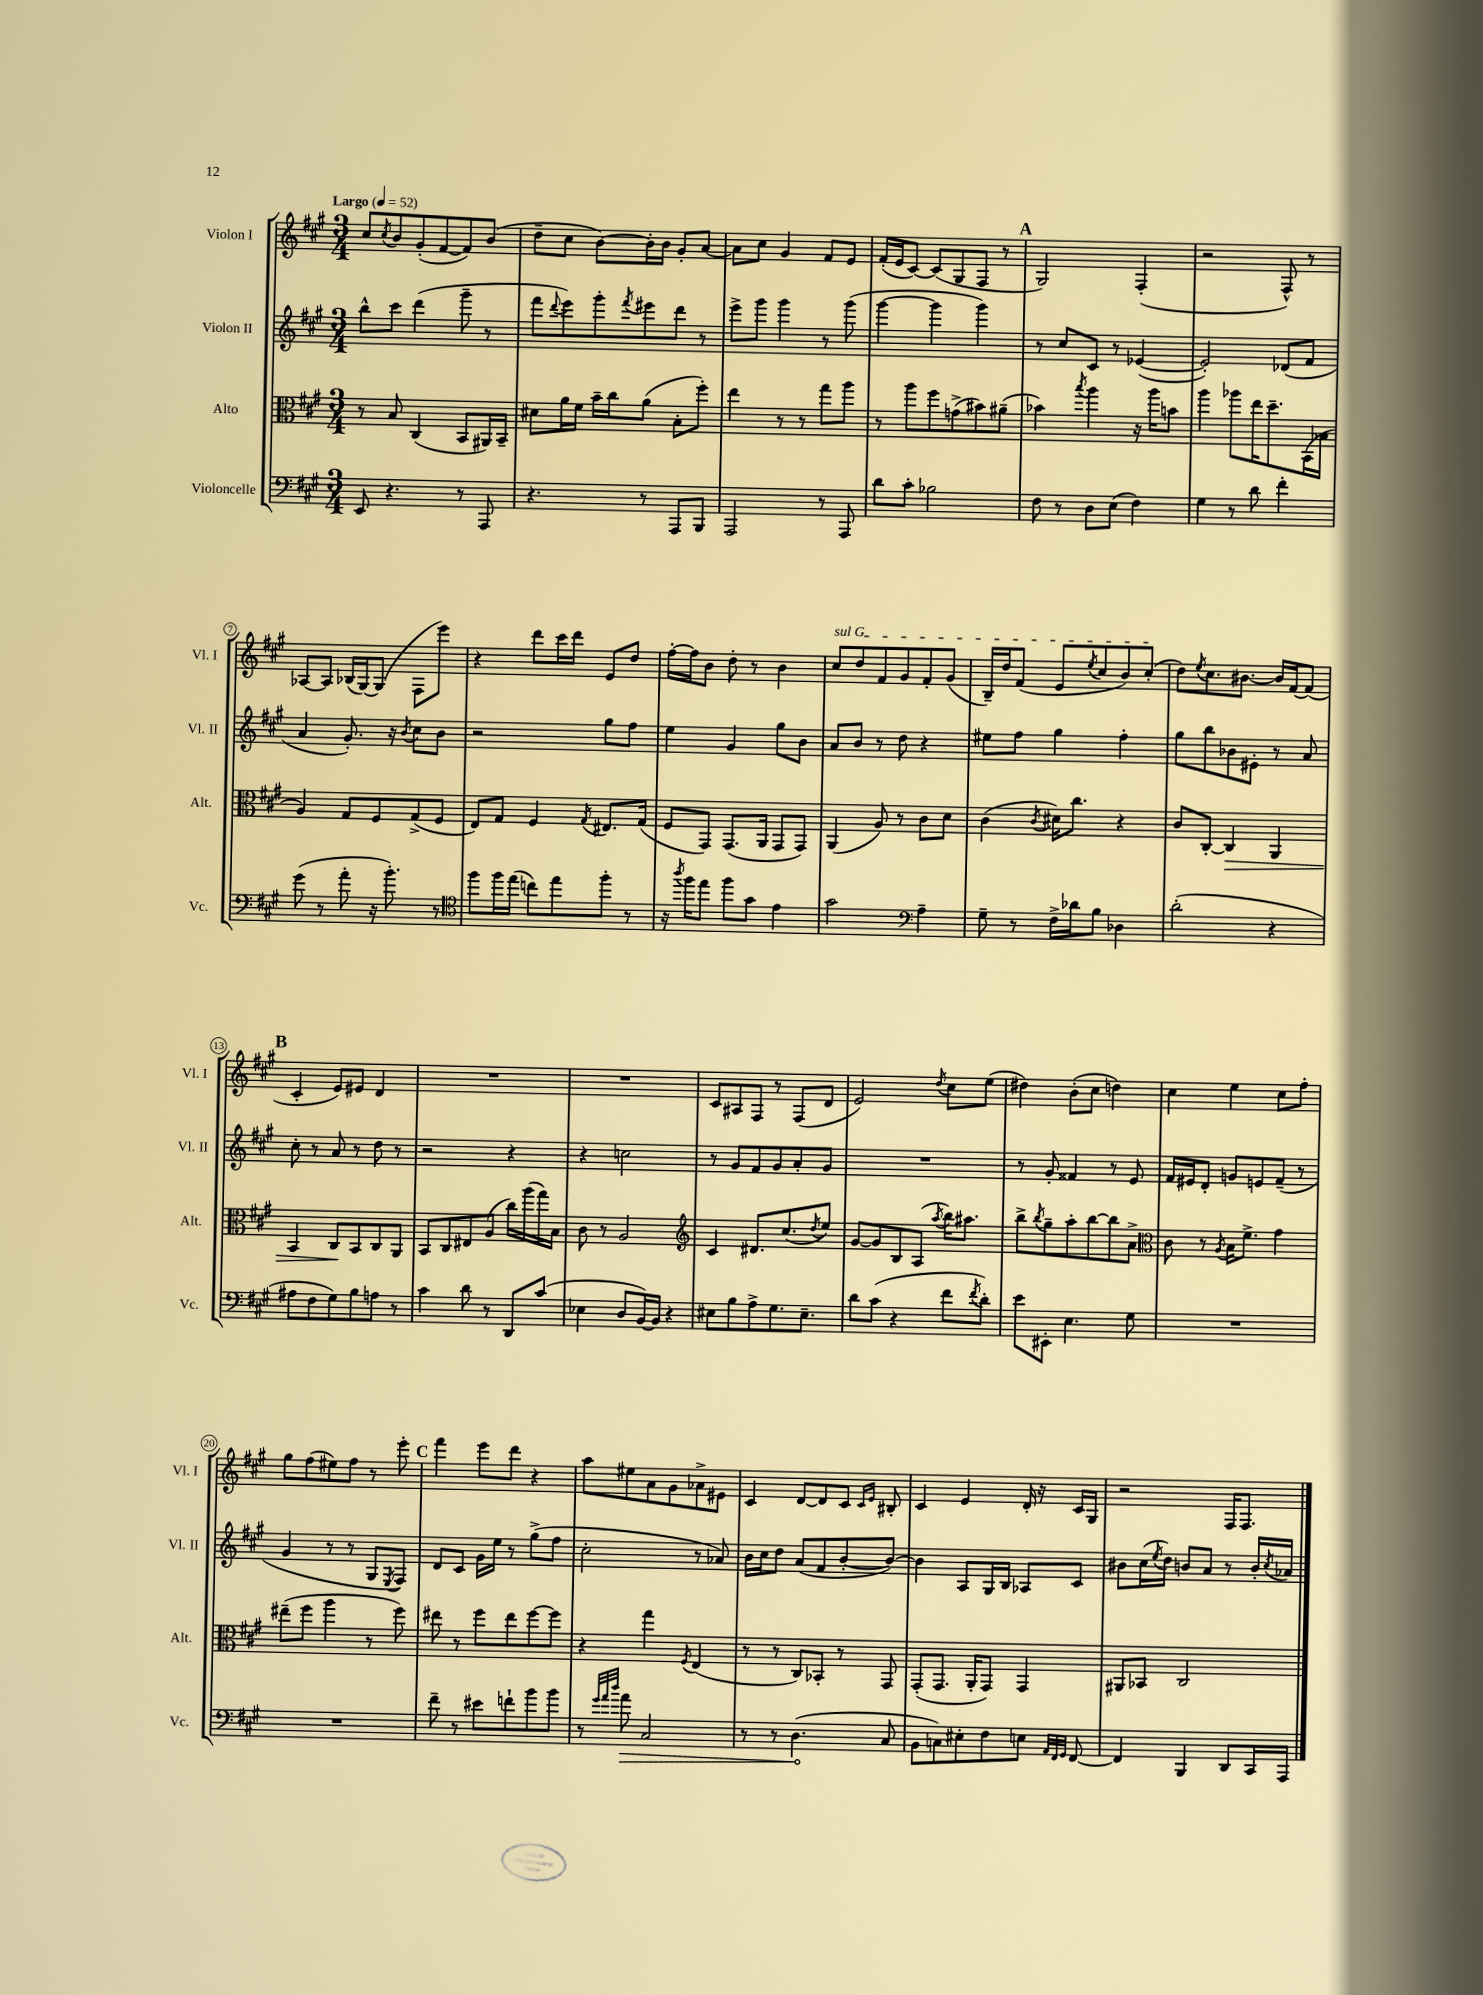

**kern	**kern	**kern	**kern
*staff4	*staff3	*staff2	*staff1
*clefF4	*clefC3	*clefG2	*clefG2
*k[f#c#g#]	*k[f#c#g#]	*k[f#c#g#]	*k[f#c#g#]
*M3/4	*M3/4	*M3/4	*M3/4
*MM52	*MM52	*MM52	*MM52
8EE/	8r	8bb^^\L	8cc#/L
.	.	.	8qcc#/
4.r	8B/	8ccc#\J	8b/
.	(4C#/	(4ddd\	(8g#'/
.	.	.	[8f#/
8r	8BB/L	8ggg#~\	8f#/])
8AAA/	16AA#/L)	8r	(8b/J
.	16BB~/JJ	.	.
=	=	=	=
4.r	8d#\L	8fff#\L	8dd~\L
.	.	8qqddd/	.
.	16a\L	8eee\)	8cc#\J
.	16f#\JJ	.	.
.	16b~\LL	8ggg#'\	[8b\L)
.	16cc#\J	.	.
.	.	8qfff#/	.
8r	(8a\J	8eee#\	16b'\]L
.	.	.	16b\JJ
8AAA/L	8B'\L	8ddd\J	8g#'/L
8BBB/J	8ff#'\J)	8r	[8a/J
=	=	=	=
2AAA/	4ee\	8eee^\L	8a\]L
.	.	8ggg#\J	8cc#\J
.	8r	4ggg#\	4g#/
.	8r	.	.
8r	8gg#\L	8r	8f#/L
8AAA/	8aa\J	(8ggg#\	8e/J
=	=	=	=
8d\L	8r	[4ggg#\	(16f#'/LL
.	.	.	16e/J
8c#'\J	8aa\L	.	[8c#/J)
2B-\	8ff#\	4ggg#\]	(8c#/]L
.	(8g^\	.	8G#/
.	8b#\)	4ggg#\)	8F#/J
.	(8a#~\J	.	8r
=	=	=	=
8F#\	4b-\)	8r	2G#/)
8r	.	8cc#/L	.
.	8qbb/	.	.
8D\L	4aa\	8c#/J	.
(8E\J	.	8r	.
4F#\)	16r	([4e-/	(4F#'/
.	16aa\LK	.	.
.	8b\J	.	.
=	=	=	=
4G#\	4aa\	2e-'/])	2r
8r	8aa-\L	.	.
8d\	16ee\K	.	.
.	8.dd~\	.	.
4f#'\	.	(8d-/L	8F#^^/)
.	(16BB\L	8f#/J	8r
.	16B-\JJ	.	.
=	=	=	=
(8g#\	4A/)	4a/	[8A-/L
8r	.	.	8A-/]J
8a'\	8G#/L	8.g#'/)	(16B-/LL
.	.	.	[16G#/J)
16r	8F#/	.	(8G#/]J
8.b'\)	.	16r	.
.	.	8qb/	.
.	(8G#^/	8cc#\L	8F#\L
8r	8F#/J	8b\J	8eee\J)
=	=	=	=
*clefC4	*	*	*
8ff#\L	8E/L)	2r	4r
16ff#\L	8G#/J	.	.
(16ee\JJ	.	.	.
8cc\L)	4F#/	.	8ddd\L
8ee\	.	.	16ccc#\L
.	.	.	16ddd\JJ
.	8qG#/	.	.
8ff#'\J	8.E#/L	8gg#\L	8e/L
8r	.	8ff#\J	8dd/J
.	(16G#/Jk	.	.
=	=	=	=
16r	8F#/L	4ee\	[16ff#'\LL
8qaa/	.	.	.
16ff#\LK	.	.	16ff#\]J
8ee\J	8GG#/J)	.	8b\J
8ff#\L	(8.GG#/L	4g#/	8dd'\
8g#\J	.	.	8r
.	16AA/Jk	.	.
4e\	8GG#/L	8gg#\L	4b\
.	8GG#/J)	8b\J	.
=	=	=	=
2g#\	(4AA/	8a/L	8cc#/L
.	.	8b/J	8dd/
.	8A/)	8r	8f#/
.	8r	8dd\	8g#/
*clefF4	*	*	*
4A~\	8c#\L	4r	8f#'/
.	8d\J	.	(8g#/J
=	=	=	=
8G#~\	(4c#\	8ee#\L	16B~/LL)
.	.	.	16dd/J
8r	.	8ff#\J	(8f#/J
.	8qc#/	.	.
16F#^\LL	16d#\LK)	4gg#\	8e/L
16d-\J	8.cc#\J	.	.
.	.	.	8qee/
8B\J	.	.	8cc#/
4D-\	4r	4ff#'\	8b/)
.	.	.	(8cc#'/J
=	=	=	=
(2d'\	8c#/L	8gg#\L	8dd\L)
.	.	.	8qee/
.	[8C#'/J	8bb\	8.cc#\
.	4C#/]	8b-\	.
.	.	.	[8.b#\J
.	.	8e#'\J	.
4r	4AA/	8r	16b#/]LL
.	.	.	[16f#/J
.	.	8a/	(8f#/]J
=	=	=	=
8A#\L	4BB/	8cc#'\	4c#'/
8F#\	.	8r	.
8G#\)	8C#/L	8a/	8e/L)
8B\	8BB/	8r	8e#/J
8A\J	8C#/	8dd\	4d/
8r	8AA/J	8r	.
=	=	=	=
4c#\	8BB/L	2r	2.r
.	8C#/	.	.
8d\	8E#/	.	.
8r	(8A/J	.	.
8DD/L	16cc#\LL)	4r	.
.	(16aa\	.	.
(8c#/J	16gg#\)	.	.
.	16B\JJ	.	.
=	=	=	=
4E-\	8c#\	4r	2.r
.	8r	.	.
8D/L	2A/	2cc\	.
[16BB/L)	.	.	.
16BB/]JJ	.	.	.
4r	.	.	.
=	=	=	=
*	*clefG2	*	*
8E#\L	4c#/	8r	8c#/L
8B\	.	8g#/L	8A#/
8A^\	8.d#/L	8f#/	8F#/J
8.G#\	.	8g#/	8r
.	(8.cc#/	.	.
.	.	8a'/	(8F#/L
8.E#~\J	.	.	.
.	8qdd/	.	.
.	8ee/J)	8g#/J	8d/J
=	=	=	=
8d\L	[8g#/L	2.r	2e/)
(8c#\J	8g#/]	.	.
4r	8B/	.	.
.	(8A/J	.	.
.	8qaa/	.	8qdd/
8f#\L	16bb\LK)	.	8cc#\L
.	8.aa#\J	.	.
8qf#/	.	.	.
8d'\J)	.	.	(8ee\J
=	=	=	=
8e\L	8bb^\L	8r	4dd#\)
.	8qbb/	.	.
8EE#'\J	8gg#~\	8g#'/	.
4.E\	8aa'\	4f##/	(8b'\L
.	[8bb\	.	8cc#\J
.	8bb\]	8r	4dd\)
8G#\	8a^\J	8e/	.
=	=	=	=
*	*clefC3	*	*
2.r	8c#\	16f#/LL	4cc#\
.	.	16e#/J	.
.	8r	8d'/J	.
.	8qA/	.	.
.	16B\LK	8g/L	4ee\
.	8.f#^\J	.	.
.	.	8e/	.
.	4g#\	(8f#~/J	8cc#\L
.	.	8r	8ff#'\J
=	=	=	=
2.r	(8ee#~\L	4g#/	8gg#\L
.	8ff#\J	.	(8ff#\
.	4aa\	8r	8ee#\)
.	.	8r	8ff#\J
.	8r	8G#/L	8r
.	.	8qE/	.
.	8ff#\)	8F#/J)	8eee'\
=	=	=	=
8f#~\	8ee#\	8d/L	4fff#\
8r	8r	8c#/J	.
8e#\L	8ff#\L	16g#\LL	8eee\L
.	.	16ee\JJ	.
8f`\	8ee#\	8r	8ddd\J
8b\	[8ff#\	(8gg#^\L	4r
8b\J	8ff#\]J	8ff#\J	.
=	=	=	=
8r	4r	2cc#'\	8aa\L
32qqg#/LLL	.	.	.
32qqa/	.	.	.
32qqdd/JJJ	.	.	.
8a\	.	.	8ee#\
2C#/	4gg#\	.	8a\
.	.	.	8g#\
.	8qF#/	.	.
.	(4E/	8r	8a-^\
.	.	8a-/)	8e#\J
=	=	=	=
8r	8r	16b\LL	4c#/
.	.	16cc#\J	.
8r	8r	8dd\J	.
(4.D\	8C#/L)	(8a/L	[8d/L
.	8BB-'/J	8f#/	8d/]
.	8r	[8b'/	8c#/J
.	.	.	16qqc#/LL
.	.	.	16qqe/JJ
8C#/	8GG#/	8b/_J)	8B#'/
=	=	=	=
8BB\L	(8GG#'/L	4b\]	4c#/
8C\)	8.GG#/J	.	.
8E#'\	.	8A/L	4e/
.	16AA'/LK	.	.
8F#\	8GG#/J)	16G#/L	.
.	.	16B/JJ	.
8E\J	4GG#/	8A-/L	16d'/
.	.	.	16r
32qqAA/LLL	.	.	.
32qqFF#/	.	.	.
32qqGG#/JJJ	.	.	.
[8FF#/	.	8c#/J	16c#/LL
.	.	.	16G#/JJ
=	=	=	=
4FF#/]	8AA#/L	8b#\L	2r
.	8BB-/J	(16cc#\L	.
.	.	8qee/	.
.	.	16dd\JJ)	.
4BBB/	2C#/	8b/L	.
.	.	8a/J	.
8DD/L	.	8r	16F#/LK
.	.	.	8.F#/J
16CC#/L	.	16b'/LL	.
.	.	8qcc#/	.
16AAA/JJ	.	16a-/JJ	.
==	==	==	==
*-	*-	*-	*-
